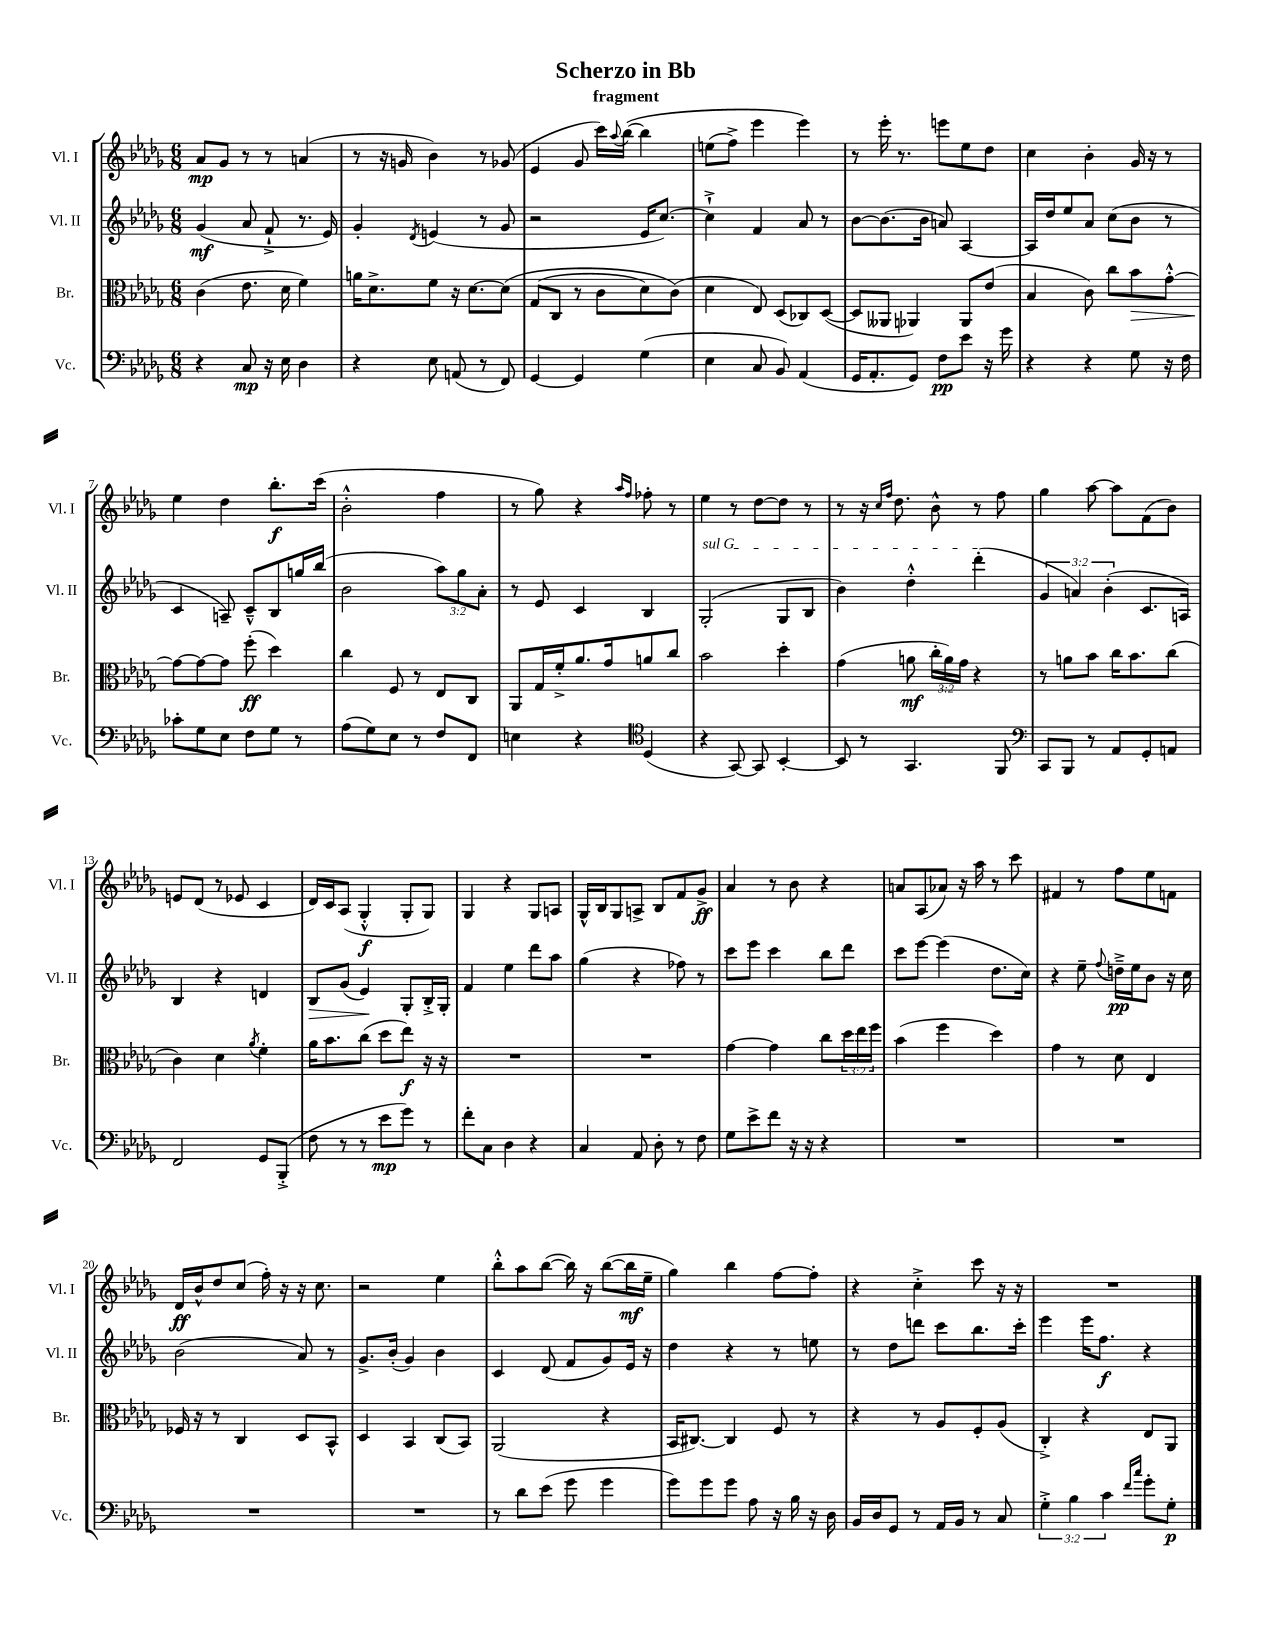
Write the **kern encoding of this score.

**kern	**kern	**kern	**kern
*staff4	*staff3	*staff2	*staff1
*clefF4	*clefC3	*clefG2	*clefG2
*k[b-e-a-d-g-]	*k[b-e-a-d-g-]	*k[b-e-a-d-g-]	*k[b-e-a-d-g-]
*M6/8	*M6/8	*M6/8	*M6/8
4r	(4c\	(4g-/	8a-/L
.	.	.	8g-/J
8C/	8.e-\	8a-/	8r
16r	.	8f`^/	8r
16E-\	16d-\	.	.
4D-\	4f\)	8.r	(4a/
.	.	16e-/)	.
=	=	=	=
4r	16a\LK	4g-'/	8r
.	8.d-^\	.	.
.	.	.	16r
.	.	.	16g/
.	.	8qd-/	.
8E-\	8f\J	(4e/	4b-\)
(8AA/	16r	.	.
.	[8.d-\L	.	.
8r	.	8r	8r
8FF/)	&(8d-\]J	8g-/	(8g-/
=	=	=	=
[4GG-/	(8G-/L	2r	4e-/
.	8C/J	.	.
4GG-/]	8r	.	8g-/
.	8c\L	.	16ccc\LL)
.	.	.	8qqaa-/
.	.	.	&([16bb-\JJ
(4G-\	8d-\)	16e-/LK	4bb-\]
.	.	[8.cc/J)	.
.	(8c\J&)	.	.
=	=	=	=
4E-\	4d-\	4cc`^\]	(8ee\L
.	.	.	8ff^\J)
8C/	8E-/)	4f/	4eee-\
8BB-/)	(8D-/L	.	.
(4AA-/	8C-/)	8a-/	4eee-\&)
.	([8D-/J	8r	.
=	=	=	=
16GG-/LK	8D-/]L	[8b-\L	8r
8.AA-'/	.	.	.
.	8AA--/J	(8.b-\]	16eee-'\
.	.	.	8.r
8GG-/J)	4AA-/)	.	.
.	.	16b-\Jk	.
8F\L	.	8a/)	8eee\L
8e-\J	8AA-/L	[4A-/	8ee-\
16r	(8e-/J	.	8dd-\J
16g-\	.	.	.
=	=	=	=
4r	4B-/	16A-/]LL	4cc\
.	.	16dd-/J	.
.	.	8ee-/	.
4r	8c\)	8a-/J	4b-'\
.	8cc\L	(8cc\L	.
8G-\	8b-\	8b-\J	16g-/
.	.	.	16r
16r	[8g-'^^\J	8r	8r
16F\	.	.	.
=	=	=	=
8c-'\L	8g-\_L	4c/	4ee-\
8G-\	8g-\_	.	.
8E-\J	8g-\]J	8A~/)	4dd-\
8F\L	(8ff'\	8c~^^/L	.
8G-\J	4dd-\)	8B-/	8.bb-'\L
8r	.	16gg/L	.
.	.	(16bb-/JJ	(16ccc\Jk
=	=	=	=
(8A-\L	4cc\	2b-\	2b-'^^\
8G-\)	.	.	.
8E-\J	8F/	.	.
8r	8r	.	.
8F/L	8E-/L	12aa-\L)	4ff\
.	.	12gg-\	.
8FF/J	8C/J	.	.
.	.	12a-'\J	.
=	=	=	=
4E\	8AA-/L	8r	8r
.	16G-/L	8e-/	8gg-\)
.	16f'^/J	.	.
4r	8.a-/	4c/	4r
.	16g-/k	.	.
*clefC4	*	*	*
.	.	.	16qqaa-/LL
.	.	.	16qqff/JJ
(4D-/	8a/	4B-/	8ff-'\
.	8cc/J	.	8r
=	=	=	=
4r	2b-\	(2G-'/	4ee-\
[8GG-/)	.	.	8r
8GG-/]	.	.	[8dd-\L
[4BB-'/	4dd-'\	8G-/L	8dd-\]J
.	.	8B-/J	8r
=	=	=	=
8BB-/]	(4g-\	4b-\)	8r
8r	.	.	16r
.	.	.	16qqcc/LL
.	.	.	16qqff/JJ
.	.	.	8.dd-\
4.GG-/	8a\	4dd-'^^\	.
.	24cc'\LL	.	8b-^^\
.	24a\)	.	.
.	24g-\JJ	.	.
.	4r	(4ddd-'\	8r
8FF/	.	.	8ff\
=	=	=	=
*clefF4	*	*	*
8CC/L	8r	6g-/	4gg-\
8BBB-/J	8a\L	.	.
.	.	6a/)	.
8r	8b-\J	.	[8aa-\
.	.	(6b-'\	.
8AA-/L	16cc\LK	.	8aa-\]L
.	8.b-\	.	.
8GG-'/	.	8.c/L	(8f\
8AA/J	(8cc\J	.	8b-\J)
.	.	16A/Jk)	.
=	=	=	=
2FF/	4c\)	4B-/	8e/L
.	.	.	(8d-/J
.	4d-\	4r	8r
.	.	.	8e-/
.	8qa-/	.	.
8GG-/L	4f'\	4d/	4c/
(8BBB-'^/J	.	.	.
=	=	=	=
8F\	16a-\LK	8B-/L	16d-/LL)
.	8.b-\	.	16c/J
8r	.	(8g-/J	(8A-/J
8r	(8cc\J	4e-/)	4G-'^^/
8e-\L	8dd-\L	.	.
8g-\J)	8ee-\J)	8G-'/L	8G-'/L
8r	16r	16B-'^/L	8G-/J)
.	16r	16G-'/JJ	.
=	=	=	=
8f'\L	2.r	4f/	4G-/
8C\J	.	.	.
4D-\	.	4ee-\	4r
4r	.	8ddd-\L	8G-/L
.	.	8aa-\J	8A/J
=	=	=	=
4C/	2.r	(4gg-\	16G-^^/LL
.	.	.	16B-/J
.	.	.	8G-/
8AA-/	.	4r	8A^/J
8D-'\	.	.	8B-/L
8r	.	8ff-\)	8f/
8F\	.	8r	8g-^/J
=	=	=	=
8G-\L	[4g-\	8ccc\L	4a-/
8e-^\	.	8eee-\J	.
8f\J	4g-\]	4ccc\	8r
16r	.	.	8b-\
16r	.	.	.
4r	8cc\L	8bb-\L	4r
.	24dd-\L	8ddd-\J	.
.	24ee-\	.	.
.	24ff\JJ	.	.
=	=	=	=
2.r	(4b-\	8ccc\L	8a/L
.	.	[8eee-\J	(8A-/
.	4ff\	(4eee-\]	8a-/J)
.	.	.	16r
.	.	.	16aa-\
.	4dd-\)	8.dd-\L	8r
.	.	.	8ccc\
.	.	16cc\Jk)	.
=	=	=	=
2.r	4g-\	4r	4f#/
.	8r	8ee-~\	8r
.	.	8qqff/	.
.	8d-\	16dd~^\LL	8ff\L
.	.	16ee-\J	.
.	4E-/	8b-\J	8ee-\
.	.	16r	8f\J
.	.	16cc\	.
=	=	=	=
2.r	16F-/	(2b-\	16d-/LL
.	16r	.	16b-^^/J
.	8r	.	8dd-/
.	4C/	.	(8cc/J
.	.	.	16ff'\)
.	.	.	16r
.	8D-/L	8a-/)	16r
.	.	.	8.cc\
.	8BB-^^/J	8r	.
=	=	=	=
2.r	4D-/	8.g-^/L	2r
.	.	(16b-'/Jk	.
.	4BB-/	4g-/)	.
.	(8C/L	4b-\	4ee-\
.	8BB-/J)	.	.
=	=	=	=
8r	(2AA-/	4c/	8bb-'^^\L
8d-\L	.	.	8aa-\
(8e-\J	.	(8d-/	([8bb-\J
8g-\	.	8f/L	16bb-\])
.	.	.	16r
4g-\	4r	8g-/)	([8bb-\L
.	.	16e-/Jk	16bb-\]L
.	.	16r	16ee-~\JJ
=	=	=	=
8g-\L)	16BB-/LK	4dd-\	4gg-\)
.	[8.C#/J)	.	.
8g-\	.	.	.
8g-\J	4C#/]	4r	4bb-\
8A-\	.	.	.
16r	8F/	8r	[8ff\L
16B-\	.	.	.
16r	8r	8ee\	8ff'\]J
16D-\	.	.	.
=	=	=	=
16BB-/LL	4r	8r	4r
16D-/J	.	.	.
8GG-/J	.	8dd-\L	.
8r	8r	8ddd\J	4cc'^\
16AA-/LL	8A-/L	8ccc\L	.
16BB-/JJ	.	.	.
8r	8F'/	8.bb-\	8ccc\
8C/	(8A-/J	.	16r
.	.	16ccc'\Jk	16r
=	=	=	=
6G-'^\	4C'^/)	4eee-\	2.r
6B-\	.	.	.
.	4r	16eee-\LK	.
.	.	8.ff\J	.
6c\	.	.	.
16qqf/LL	.	.	.
16qqcc/JJ	.	.	.
8g-'\L	8E-/L	4r	.
8G-'\J	8AA-/J	.	.
==	==	==	==
*-	*-	*-	*-
